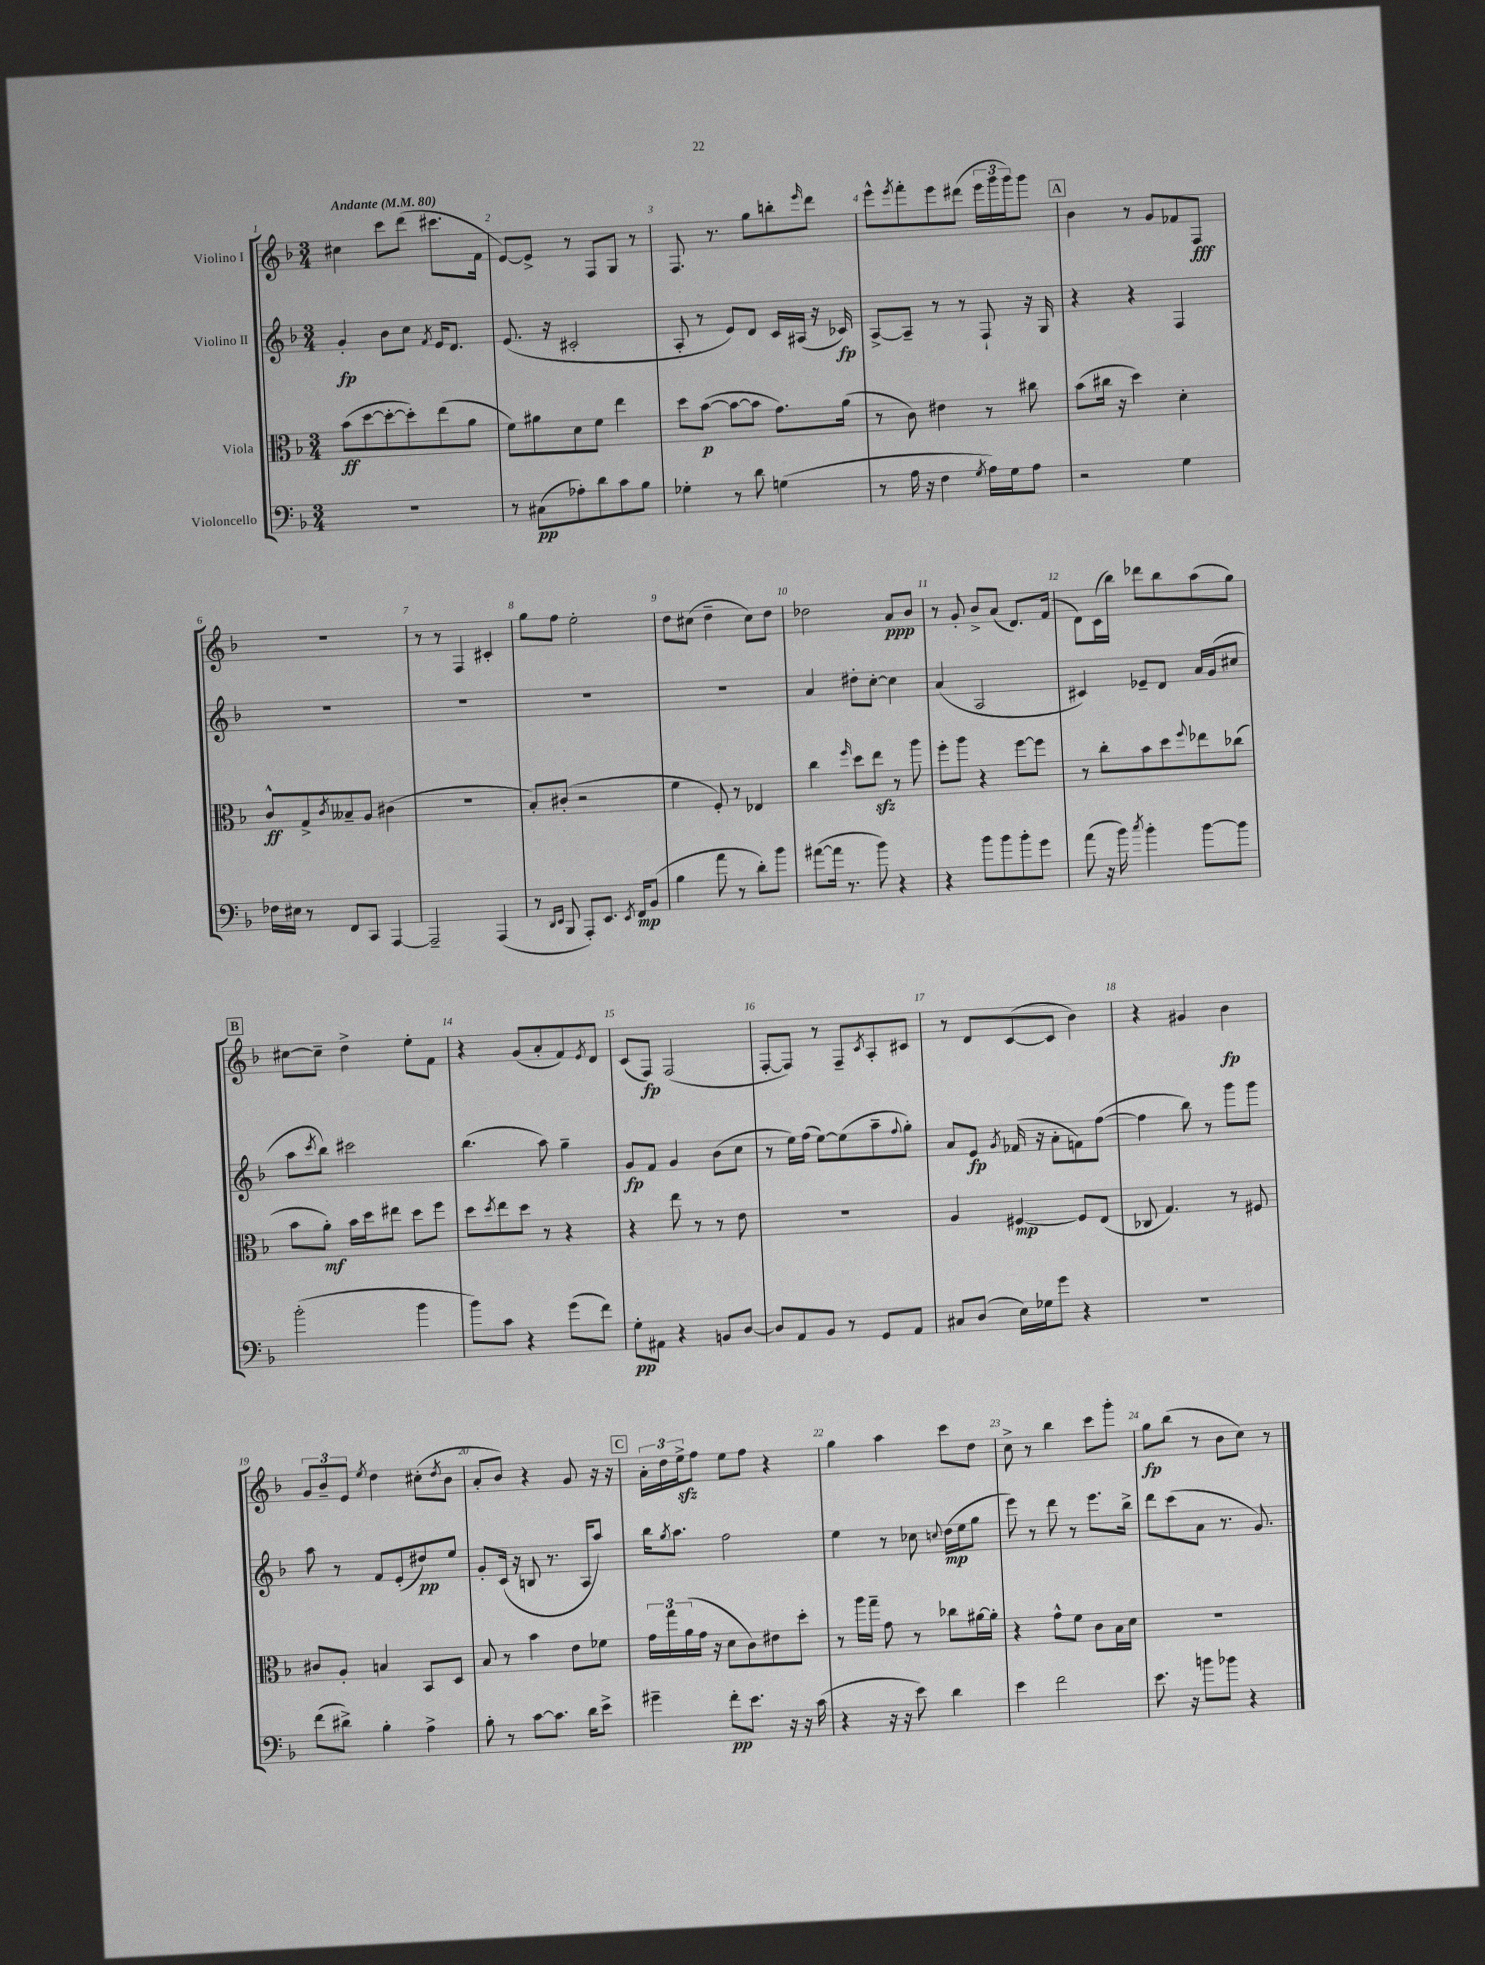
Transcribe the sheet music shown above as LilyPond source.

<<
\new StaffGroup <<
\new Staff = "s0" \with { instrumentName = "Violino I" } {
    \clef treble \key f \major \numericTimeSignature \time 3/4 \tempo "Andante" 4 = 80
    cis''4 c'''8 d'''8( cis'''8. f'16 |
    e'8~) e'8-> r8 f8 g8 r8 |
    f8. r8. g''8 b''8-. \grace { e'''16 } d'''8 |
    e'''8-^ \acciaccatura { e'''8 } f'''8-. e'''8 dis'''8( \tuplet 3/2 { e'''16 g'''16 g'''16) } g'''8 |
    \mark \markup { \box "A" } bes'4 r8 g'8 fes'8 f8\fff |
    R2. |
    r8 r8 f4 cis'4-. |
    g''8 f''8 e''2-. |
    d''8 cis''8( d''4-- cis''8) d''8 |
    des''2 a'8\ppp bes'8 |
    r8 g'8-. bes'8-> a'8( d'8.) f'16( |
    d'8) c'16( bes''16) des'''8 bes''8 a''8( g''8) |
    \mark \markup { \box "B" } cis''8~ cis''8-- d''4-> e''8-. f'8 |
    r4 g'8( a'8-. f'8) \acciaccatura { e'8 } d'8 |
    c'8( f8\fp) f2( |
    f8~-. f8) r8 f8-- \acciaccatura { c'8 } a8-. cis'8 |
    r8 d'8 c'8~( c'8 bes'4) |
    r4 gis'4 bes'4\fp |
    \tuplet 3/2 { g'8 bes'8-- e'8 } \acciaccatura { e''8 } d''4 cis''8-.( \acciaccatura { d''8 } bes'8 |
    a'8-. bes'8) r4 g'8 r16 r16 |
    \mark \markup { \box "C" } \tuplet 3/2 { a'16-. d''16 e''16->\sfz } f''8 e''8 f''8 r4 |
    g''4 a''4 c'''8 d''8 |
    c''8-> r8 bes''4 c'''8 g'''8-. |
    g''8\fp bes''8( r8 bes'8 c''8) r8 \bar "|." |
}
\new Staff = "s1" \with { instrumentName = "Violino II" } {
    \clef treble \key f \major \numericTimeSignature \time 3/4
    g'4-.\fp bes'8 c''8 \acciaccatura { f'8 } e'16 d'8. |
    e'8.( r16 cis'2-. |
    a8-. r8 e'8) d'8 c'16 ais16( r16 ces'16\fp) |
    a8~-> a8-- r8 r8 f8-! r16 g16 |
    \mark \markup { \box "A" } r4 r4 f4 |
    R2. |
    R2. |
    R2. |
    R2. |
    a'4 dis''8-. c''8~-. c''4 |
    a'4( a2 |
    cis'4) ees'8-- d'8 a'16 g'16( cis''8 |
    \mark \markup { \box "B" } a''8 \acciaccatura { c'''8 } bes''8) cis'''2 |
    bes''4.( a''8) g''4-- |
    g'8\fp f'8 g'4 bes'8( c''8 |
    r8 e''16) f''16( e''8~) e''8( a''8-- \appoggiatura { f''8 } g''8-.) |
    a'8 e'8\fp \acciaccatura { g'8 } fes'16( r16 a'8-. f'8) f''8~( |
    f''4 bes''8) r8 g'''8 g'''8 |
    a''8 r8 f'8 e'8-.( dis''8\pp) e''8 |
    g'8-. c'16( r16 b8 r8. a16 a''8) |
    \mark \markup { \box "C" } bes''16 \acciaccatura { g''8 } a''8. f''2 |
    e''4 r8 ces''8 \appoggiatura { c''8 } d''16\mp( e''16 g''8 |
    e'''8) r8 d'''8 r8 e'''8. bes''16-> |
    d'''8 c'''8( a'8 r8. g'8.) \bar "|." |
}
\new Staff = "s2" \with { instrumentName = "Viola" } {
    \clef alto \key f \major \numericTimeSignature \time 3/4
    bes'8\ff( d''8~ d''8~-. d''8-.) e''8( a'8 |
    f'8) ais'8 d'8 f'8 e''4 |
    d''8 bes'8~\p( bes'8~ bes'8 g'8.) a'16( |
    r8 c'8) eis'4 r8 cis''8 |
    \mark \markup { \box "A" } bes'8( cis''16 r16 d''4) d'4-. |
    c'8-^\ff g8-> \acciaccatura { c'8 } beses8-- a8 cis'4( |
    R2. |
    bes8-.) cis'8-.( r2 |
    f'4 f8-.) r8 ees4 |
    c''4 \grace { f''16 } d''8 e''8\sfz r8 a''8 |
    f''8-. a''8 r4 f''8~ f''8 |
    r8 c''8-. bes'8 d''8 \appoggiatura { f''8 } ees''8 ces''8( |
    \mark \markup { \box "B" } bes'8 a'8-.\mf) bes'16 d''16 eis''8 d''8 f''8 |
    d''8 \acciaccatura { d''8 } e''8 d''8 r8 r4 |
    r4 e''8 r8 r8 e'8 |
    R2. |
    a4 fis4~\mp fis8 e8( |
    ces8 g4.) r8 fis8 |
    cis'8 a8-. b4 bes,8 d8 |
    bes8 r8 bes'4 e'8 fes'8 |
    \mark \markup { \box "C" } \tuplet 3/2 { g'16 g''16 a'16( } g'16 r16 d'8 c'8) eis'8 d''8-. |
    r8 a''16 g''16-- g'8 r8 ces''8 ais'16~ ais'16-. |
    r4 g'8-^ f'8 c'8 bes16 d'16 |
    R2. \bar "|." |
}
\new Staff = "s3" \with { instrumentName = "Violoncello" } {
    \clef bass \key f \major \numericTimeSignature \time 3/4
    R2. |
    r8 cis8\pp( aes8-.) d'8 c'8 bes8 |
    ges4-. r8 d'8 g4( |
    r8 a16 r16 f4 \acciaccatura { g8 } a16) g16 a8 |
    \mark \markup { \box "A" } r2 g4 |
    fes16 eis16 r8 f,8 c,8 a,,4~ |
    a,,2-- a,,4( |
    r8 \grace { d,16 e,16 } bes,,8 a,,8-.) e,8. \acciaccatura { e,8 } f,16\mp bes,8( |
    bes4 a'8 r8 d'8-.) bes'8 |
    ais'8~( ais'16 r8. bes'8) r4 |
    r4 bes'8 bes'8 bes'8-. g'8 |
    a'8( r16 bes'16) \acciaccatura { c''8 } bes'4-. bes'8~ bes'8 |
    \mark \markup { \box "B" } bes'2-.( bes'4 |
    bes'8) c'8 r4 g'8( f'8) |
    g8-.\pp ais,8 r4 b,8 d8~ |
    d8 a,8 bes,8 r8 g,8 a,8 |
    cis8 d8( e16) ges16 g'8 r4 |
    R2. |
    f'8( dis'8->) bes4-. a4-> |
    bes8-. r8 c'8~ c'8. d'16 e'8-> |
    \mark \markup { \box "C" } gis'4-- f'8-.\pp e'8. r16 r16 c'16( |
    r4 r16 r16 e'8) d'4 |
    e'4 f'2 |
    e'8. r16 b'8 bes'8 r4 \bar "|." |
}
>>
>>
\layout { \context { \Score \override BarNumber.break-visibility = ##(#f #t #t) barNumberVisibility = #all-bar-numbers-visible } }
